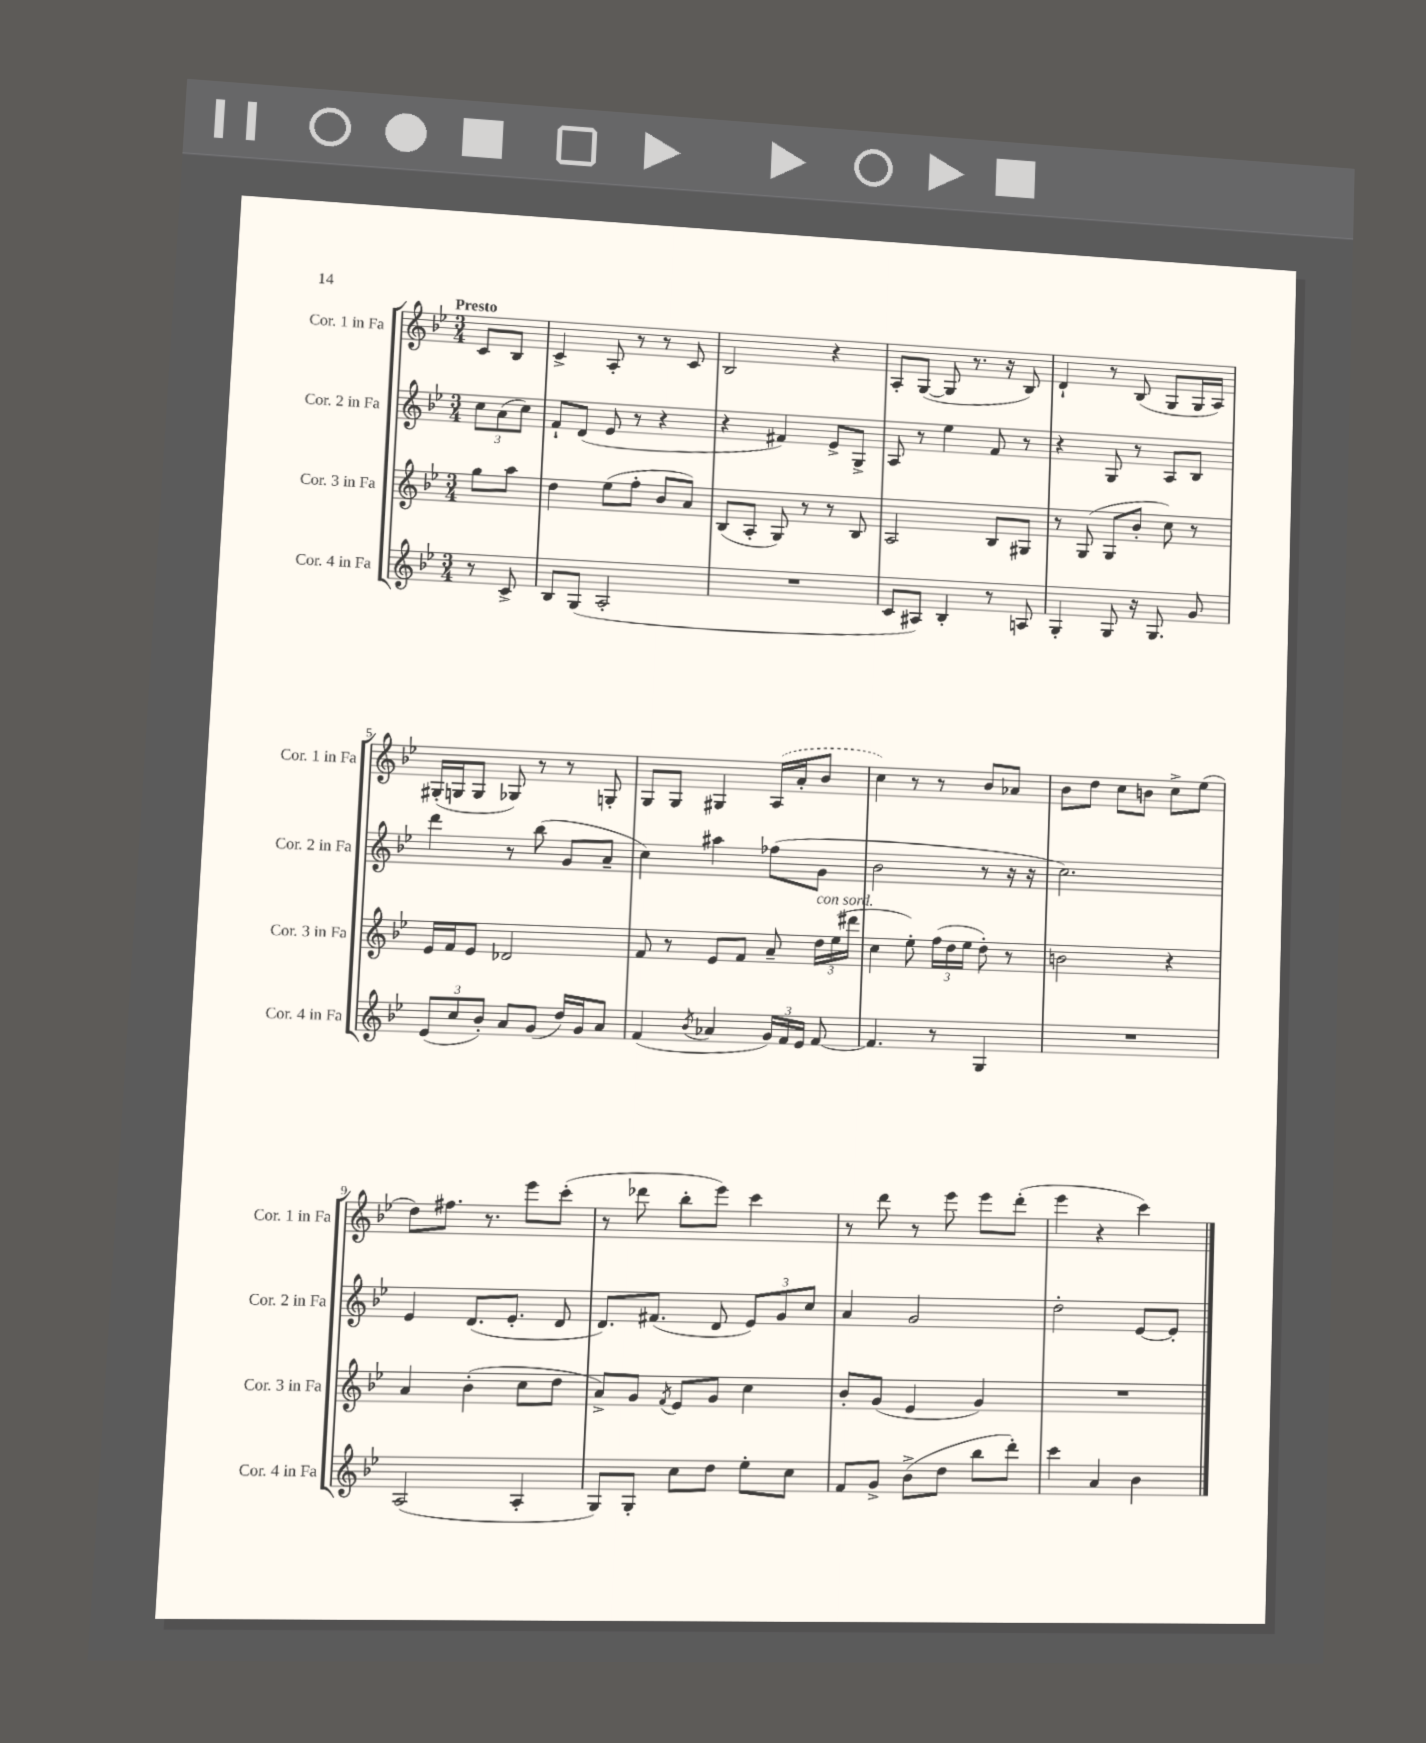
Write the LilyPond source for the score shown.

<<
\new StaffGroup <<
\new Staff = "s0" \with { instrumentName = "Cor. 1 in Fa" shortInstrumentName = "Cor. 1 in Fa" } {
    \clef treble \key bes \major \numericTimeSignature \time 3/4 \partial 4 \tempo "Presto"
    \autoBeamOff c'8[ bes8] |
    c'4-> a8-. r8 r8 c'8 |
    bes2 r4 |
    a8[-. g8]~( g8 r8. r16 bes8) |
    d'4-! r8 bes8( g8[ g16 a16]) |
    gis16[-.( g16 g8] ges8) r8 r8 g8-. |
    g8[ g8] gis4 \once \slurDashed a16[( a'16-. bes'8] |
    c''4) r8 r8 bes'8[ aes'8] |
    bes'8[ d''8] c''8[ b'8] c''8[-> ees''8]( |
    d''8[) fis''8.] r8. ees'''8[ c'''8]-.( |
    r8 des'''8 bes''8[-. ees'''8]) c'''4 |
    r8 d'''8 r8 ees'''8 ees'''8[ d'''8]-.( |
    ees'''4 r4 c'''4) \bar "|." |
}
\new Staff = "s1" \with { instrumentName = "Cor. 2 in Fa" shortInstrumentName = "Cor. 2 in Fa" } {
    \clef treble \key bes \major \numericTimeSignature \time 3/4 \partial 4
    \autoBeamOff \tuplet 3/2 { c''8[ a'8( c''8]) } |
    f'8[-! d'8]( ees'8 r8 r4 |
    r4 fis'4) ees'8[-> g8]-> |
    a8 r8 ees''4 f'8 r8 |
    r4 g8 r8 a8[ bes8] |
    d'''4 r8 bes''8( g'8[ a'8]-- |
    c''4) ais''4 fes''8[( g'8] |
    bes'2 r8 r16 r16 |
    c''2.) |
    ees'4 d'8.[( ees'8.]-. d'8 |
    d'8.[) fis'8.]( d'8 \tuplet 3/2 { ees'8[) g'8 c''8] } |
    a'4 g'2 |
    d''2-. ees'8[~ ees'8]-. \bar "|." |
}
\new Staff = "s2" \with { instrumentName = "Cor. 3 in Fa" shortInstrumentName = "Cor. 3 in Fa" } {
    \clef treble \key bes \major \numericTimeSignature \time 3/4 \partial 4
    \autoBeamOff g''8[ a''8] |
    d''4 ees''8[( f''8]-. bes'8[ a'8]) |
    bes8[( a8]-. g8) r8 r8 bes8 |
    a2 bes8[ gis8] |
    r8 g8( g8[ bes'8]-. c''8) r8 |
    ees'16[ f'16 ees'8] des'2 |
    f'8 r8 ees'8[ f'8] a'8-- \tuplet 3/2 { d''16[^\markup { \italic "con sord." } ees''16( dis'''16] } |
    c''4 ees''8-.) \tuplet 3/2 { f''16[( d''16 ees''16] } d''8-.) r8 |
    b'2 r4 |
    a'4 bes'4-.( c''8[ d''8] |
    a'8[->) g'8] \acciaccatura { f'8 } ees'8[ g'8] c''4 |
    bes'8[-. g'8]( ees'4 g'4) |
    R2. \bar "|." |
}
\new Staff = "s3" \with { instrumentName = "Cor. 4 in Fa" shortInstrumentName = "Cor. 4 in Fa" } {
    \clef treble \key bes \major \numericTimeSignature \time 3/4 \partial 4
    \autoBeamOff r8 c'8-> |
    bes8[ g8]( a2-. |
    R2. |
    c'8[ ais8]) bes4-. r8 a8 |
    g4-. g8 r16 g8. g'8 |
    \tuplet 3/2 { ees'8[( c''8 bes'8]-.) } a'8[ g'8]( d''16[) g'16 a'8] |
    f'4( \acciaccatura { bes'8 } aes'4 \tuplet 3/2 { g'16[) f'16 ees'16] } f'8~ |
    f'4. r8 g4 |
    R2. |
    a2( a4-. |
    g8[) g8]-. c''8[ d''8] ees''8[-. c''8] |
    f'8[ g'8]-> bes'8[->( d''8] bes''8[ d'''8]-.) |
    c'''4 a'4 bes'4 \bar "|." |
}
>>
>>
